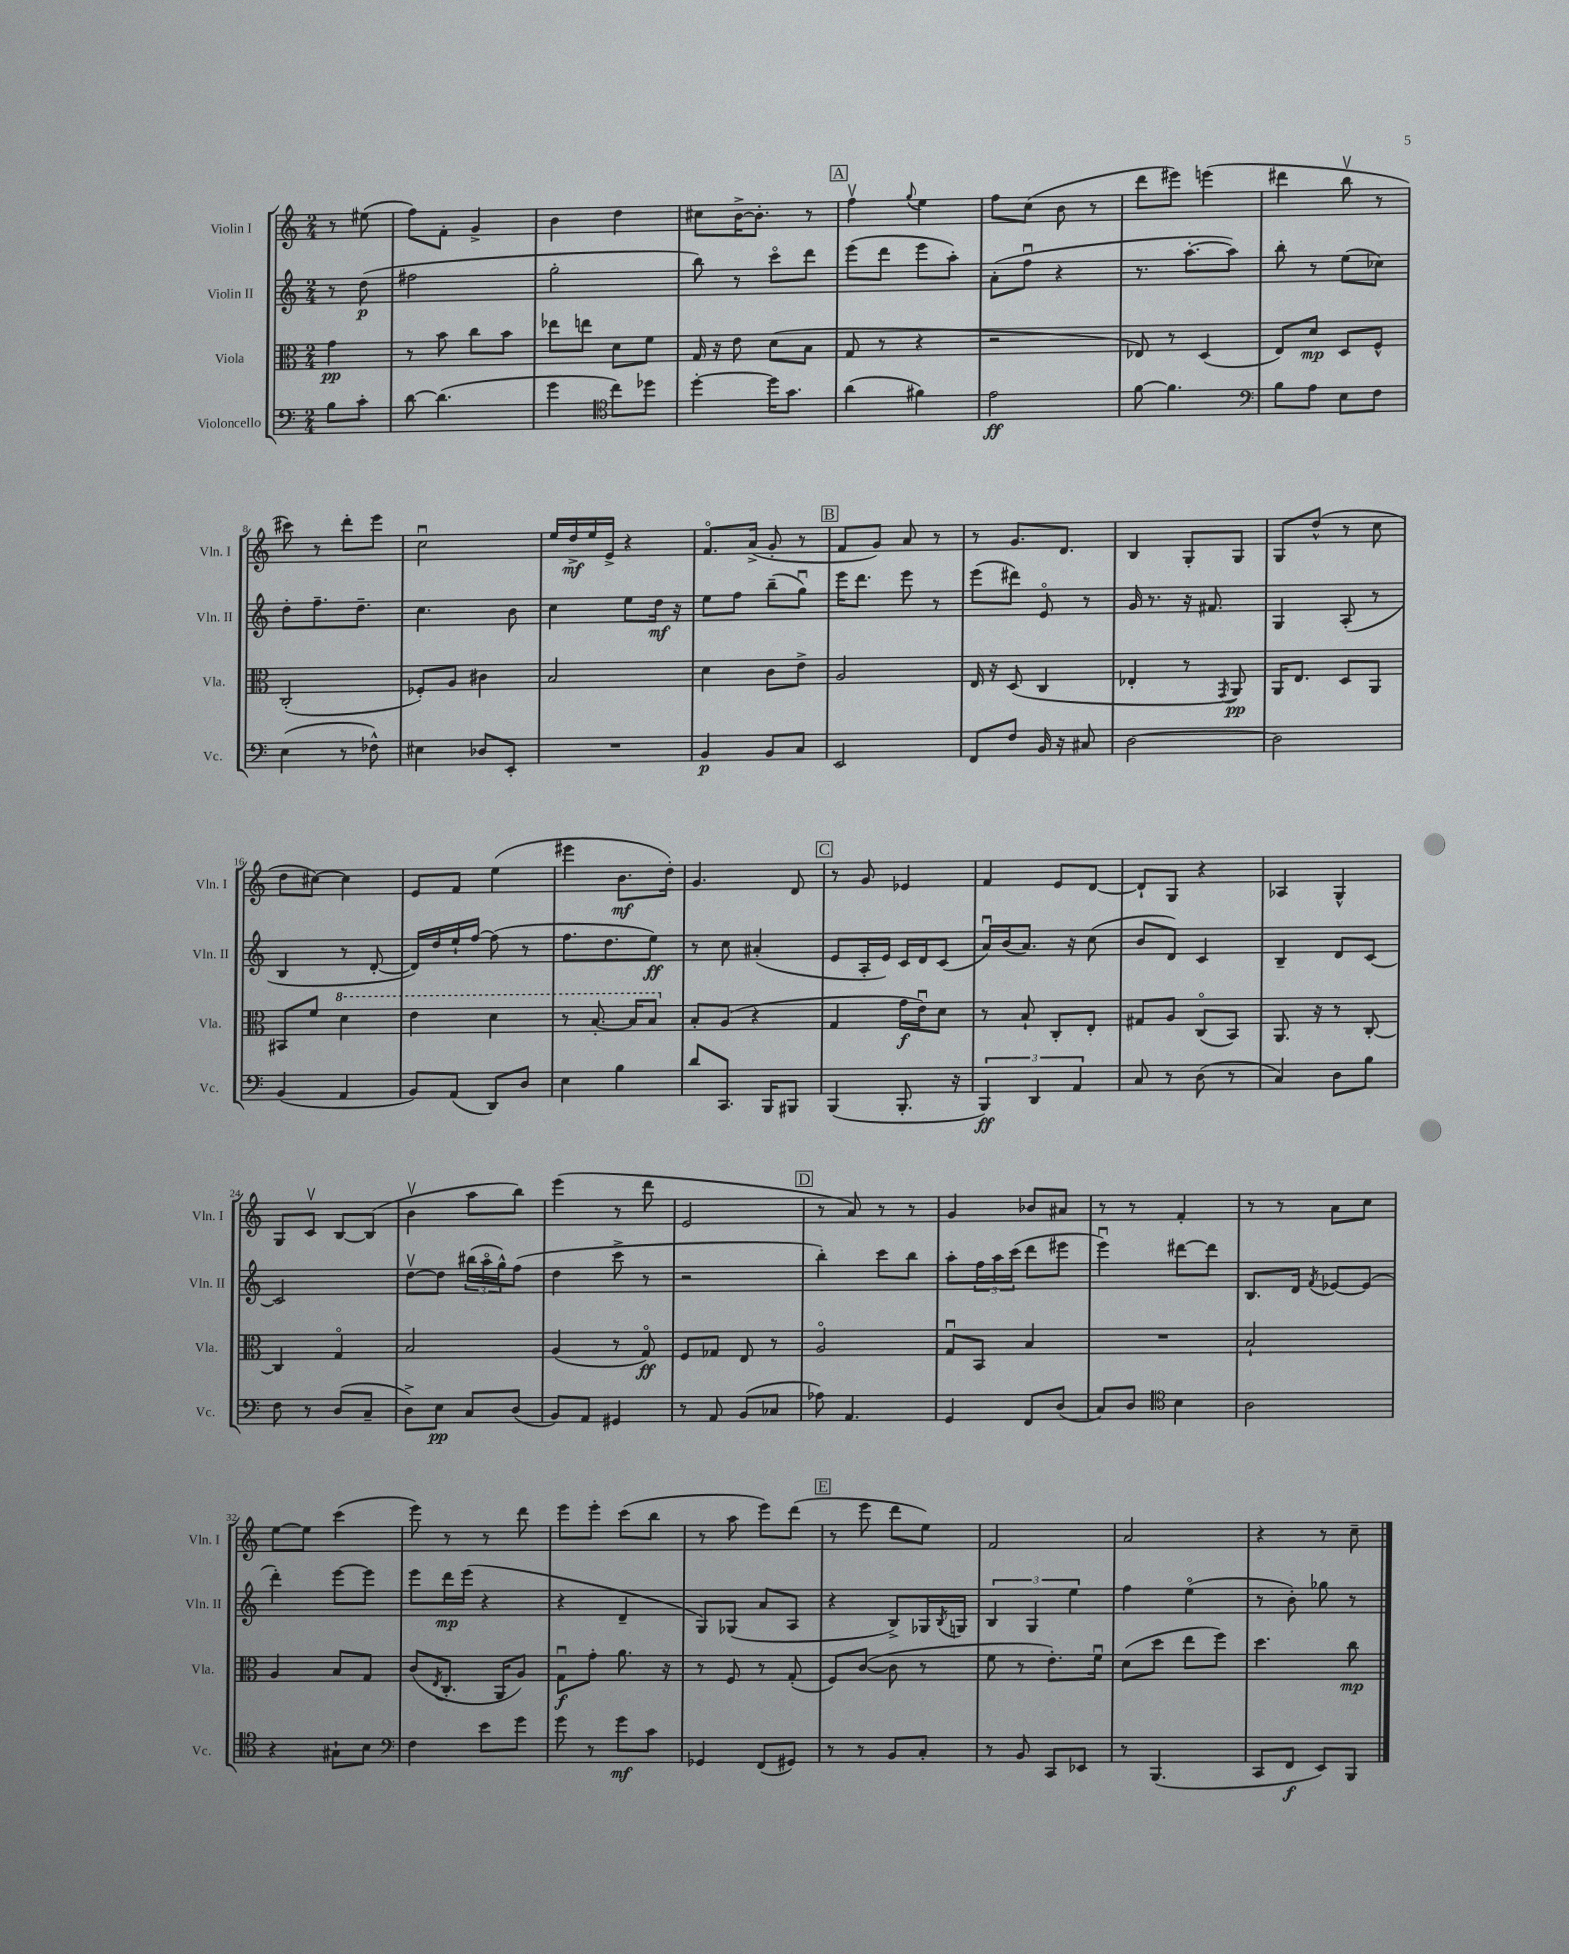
<<
\new StaffGroup <<
\new Staff = "s0" \with { instrumentName = "Violin I" shortInstrumentName = "Vln. I" } {
    \clef treble \key c \major \numericTimeSignature \time 2/4 \partial 4
    r8 eis''8( |
    f''8) f'8-. g'4-> |
    b'4 d''4 |
    cis''8 b'16~-> b'8.-. r8 |
    \mark \markup { \box "A" } f''4\upbow \appoggiatura { g''8 } e''4 |
    f''8 c''8( b'8 r8 |
    d'''8 eis'''8) e'''4( |
    dis'''4 b''8\upbow r8 |
    cis'''8) r8 d'''8-. e'''8 |
    c''2\downbow |
    e''16 d''16->\mf e''16 e'16-> r4 |
    f'8.\flageolet a'16->( g'8-. r8 |
    \mark \markup { \box "B" } f'8 g'8) a'8 r8 |
    r8 g'8. d'8. |
    b4 g8-. g8 |
    g8 d''8-^( r8 c''8 |
    d''8 cis''8~) cis''4 |
    e'8 f'8 e''4( |
    eis'''4 b'8.\mf d''16-.) |
    g'4. d'8 |
    \mark \markup { \box "C" } r8 g'8 ees'4 |
    f'4 e'8 d'8~ |
    d'8-! g8 r4 |
    aes4 g4-^ |
    g8 c'8\upbow b8~ b8( |
    b'4\upbow a''8 b''8) |
    e'''4( r8 d'''8 |
    e'2 |
    \mark \markup { \box "D" } r8 a'8) r8 r8 |
    g'4 bes'8 ais'8 |
    r8 r8 f'4-. |
    r8 r8 a'8 c''8 |
    e''8~ e''8 c'''4( |
    e'''8) r8 r8 d'''8 |
    e'''8 e'''8-. c'''8( b''8 |
    r8 a''8 e'''8) d'''8( |
    \mark \markup { \box "E" } r8 e'''8 d'''8 e''8) |
    f'2 |
    a'2 |
    r4 r8 c''8-- \bar "|." |
}
\new Staff = "s1" \with { instrumentName = "Violin II" shortInstrumentName = "Vln. II" } {
    \clef treble \key c \major \numericTimeSignature \time 2/4 \partial 4
    r8 d''8\p( |
    fis''2 |
    g''2-. |
    b''8) r8 c'''8\flageolet d'''8 |
    \mark \markup { \box "A" } e'''8( d'''8 e'''8 a''8-.) |
    a'8-.( f''8\downbow r4 |
    r8. a''8.~-. a''8) |
    b''8-. r8 e''8( ces''8) |
    d''8-. f''8.-- d''8.-- |
    c''4. b'8 |
    c''4 e''8 d''16\mf r16 |
    e''8 f''8 b''8--( g''8\downbow) |
    \mark \markup { \box "B" } e'''16 d'''8. e'''8 r8 |
    e'''8( dis'''8) e'8\flageolet r8 |
    g'16 r8. r16 fis'8. |
    g4 a8-.( r8 |
    b4 r8 d'8~-. |
    d'16) d''16 e''16-! f''16~ f''8( r8 |
    f''8. d''8. e''8\ff) |
    r8 c''8 ais'4-.( |
    \mark \markup { \box "C" } e'8 a16-. e'16) c'16 d'16 c'8( |
    a'16\downbow) b'16( a'8.) r16 c''8( |
    b'8 d'8) c'4 |
    b4-- d'8 c'8~ |
    c'2 |
    d''8~\upbow d''8 \tuplet 3/2 { bis''16( a''16\flageolet g''16-^) } f''8( |
    d''4 c'''8-> r8 |
    r2 |
    \mark \markup { \box "D" } b''4-.) c'''8 b''8 |
    a''8-. \tuplet 3/2 { f''16 a''16 c'''16( } d'''8 eis'''8 |
    e'''4\downbow) dis'''8~ dis'''8 |
    b8. d'16 \acciaccatura { f'8 } ees'8~ ees'8( |
    d'''4-.) e'''8~ e'''8 |
    e'''8 d'''16\mp e'''16( r4 |
    r4 d'4-- |
    g8) ges8( a'8 a8 |
    \mark \markup { \box "E" } r4 b8->) ges16 \acciaccatura { b8 } g16 |
    \tuplet 3/2 { b4 g4 e''4 } |
    f''4 e''4\flageolet( |
    r8 b'8-.) ges''8 r8 \bar "|." |
}
\new Staff = "s2" \with { instrumentName = "Viola" shortInstrumentName = "Vla." } {
    \clef alto \key c \major \numericTimeSignature \time 2/4 \partial 4
    g'4\pp |
    r8 b'8 c''8 b'8 |
    ees''8 e''8 d'8 f'8 |
    g16 r16 e'8 d'8( b8 |
    \mark \markup { \box "A" } g8 r8 r4 |
    r2 |
    ees8) r8 d4( |
    e8) d'8\mp d8 f8-^ |
    c2-.( |
    fes8-.) a8 cis'4 |
    b2 |
    d'4 c'8 e'8-> |
    \mark \markup { \box "B" } a2 |
    e16 r16 d8( c4 |
    ees4-. r8 \acciaccatura { g,8 } a,8\pp) |
    a,16 e8. d8 a,8 |
    bis,8 f'8 \ottava #1 d''4 |
    e''4 d''4 |
    r8 b'8.~-. b'16 b'8 \ottava #0 |
    b8-. a8( r4 |
    \mark \markup { \box "C" } g4 g'16\f e'16\downbow) d'8 |
    r8 b8-! c8-. e8-. |
    gis8 a8 c8\flageolet( b,8) |
    a,8. r16 r8 c8~-. |
    c4 g4\flageolet |
    b2 |
    a4( r8 g8\flageolet\ff) |
    f8 ges8 e8 r8 |
    \mark \markup { \box "D" } a2\flageolet |
    g8\downbow b,8 b4 |
    R2 |
    b2-! |
    a4 b8 g8 |
    c'8( \acciaccatura { e8 } c8.-. a,16 a8) |
    g8\downbow\f g'8-. a'8. r16 |
    r8 f8 r8 g8-.( |
    \mark \markup { \box "E" } f8) c'8~( c'8 r8 |
    f'8 r8 e'8.-.) f'16\downbow |
    d'8( d''8 e''8 f''8) |
    d''4. c''8\mp \bar "|." |
}
\new Staff = "s3" \with { instrumentName = "Violoncello" shortInstrumentName = "Vc." } {
    \clef bass \key c \major \numericTimeSignature \time 2/4 \partial 4
    b8 c'8-. |
    d'8~ d'4.( |
    g'4 \clef tenor c''8) des''8 |
    d''4~-. d''16 g'8. |
    \mark \markup { \box "A" } a'4( fis'4) |
    e'2\ff |
    f'8~ f'4. |
    \clef bass b8 a8 e8 f8 |
    e4( r8 fes8-^) |
    eis4 des8 e,8-. |
    R2 |
    b,4\p b,8 c8 |
    \mark \markup { \box "B" } e,2 |
    f,8 f8 b,16 r16 cis8 |
    d2~ |
    d2 |
    b,4( a,4 |
    b,8) a,8( d,8) d8 |
    e4 b4 |
    d'8 c,8. b,,16 bis,,8 |
    \mark \markup { \box "C" } b,,4( b,,8.-. r16 |
    \tuplet 3/2 { b,,4\ff) d,4 a,4 } |
    c8 r8 d8( r8 |
    c4) d8 b8 |
    f8 r8 d8( c8-- |
    d8->) e8\pp c8 d8( |
    b,8) a,8 gis,4 |
    r8 a,8 b,8( ces8 |
    \mark \markup { \box "D" } aes8) a,4. |
    g,4 f,8 d8( |
    c8) d8 \clef tenor b4 |
    a2 |
    r4 gis8-! b8 |
    \clef bass f4 e'8 g'8 |
    g'8 r8 g'8\mf c'8 |
    ges,4 f,8( gis,8) |
    \mark \markup { \box "E" } r8 r8 b,8 c8-. |
    r8 b,8 c,8 ees,8 |
    r8 b,,4.( |
    c,8 f,8\f e,8) b,,8 \bar "|." |
}
>>
>>
